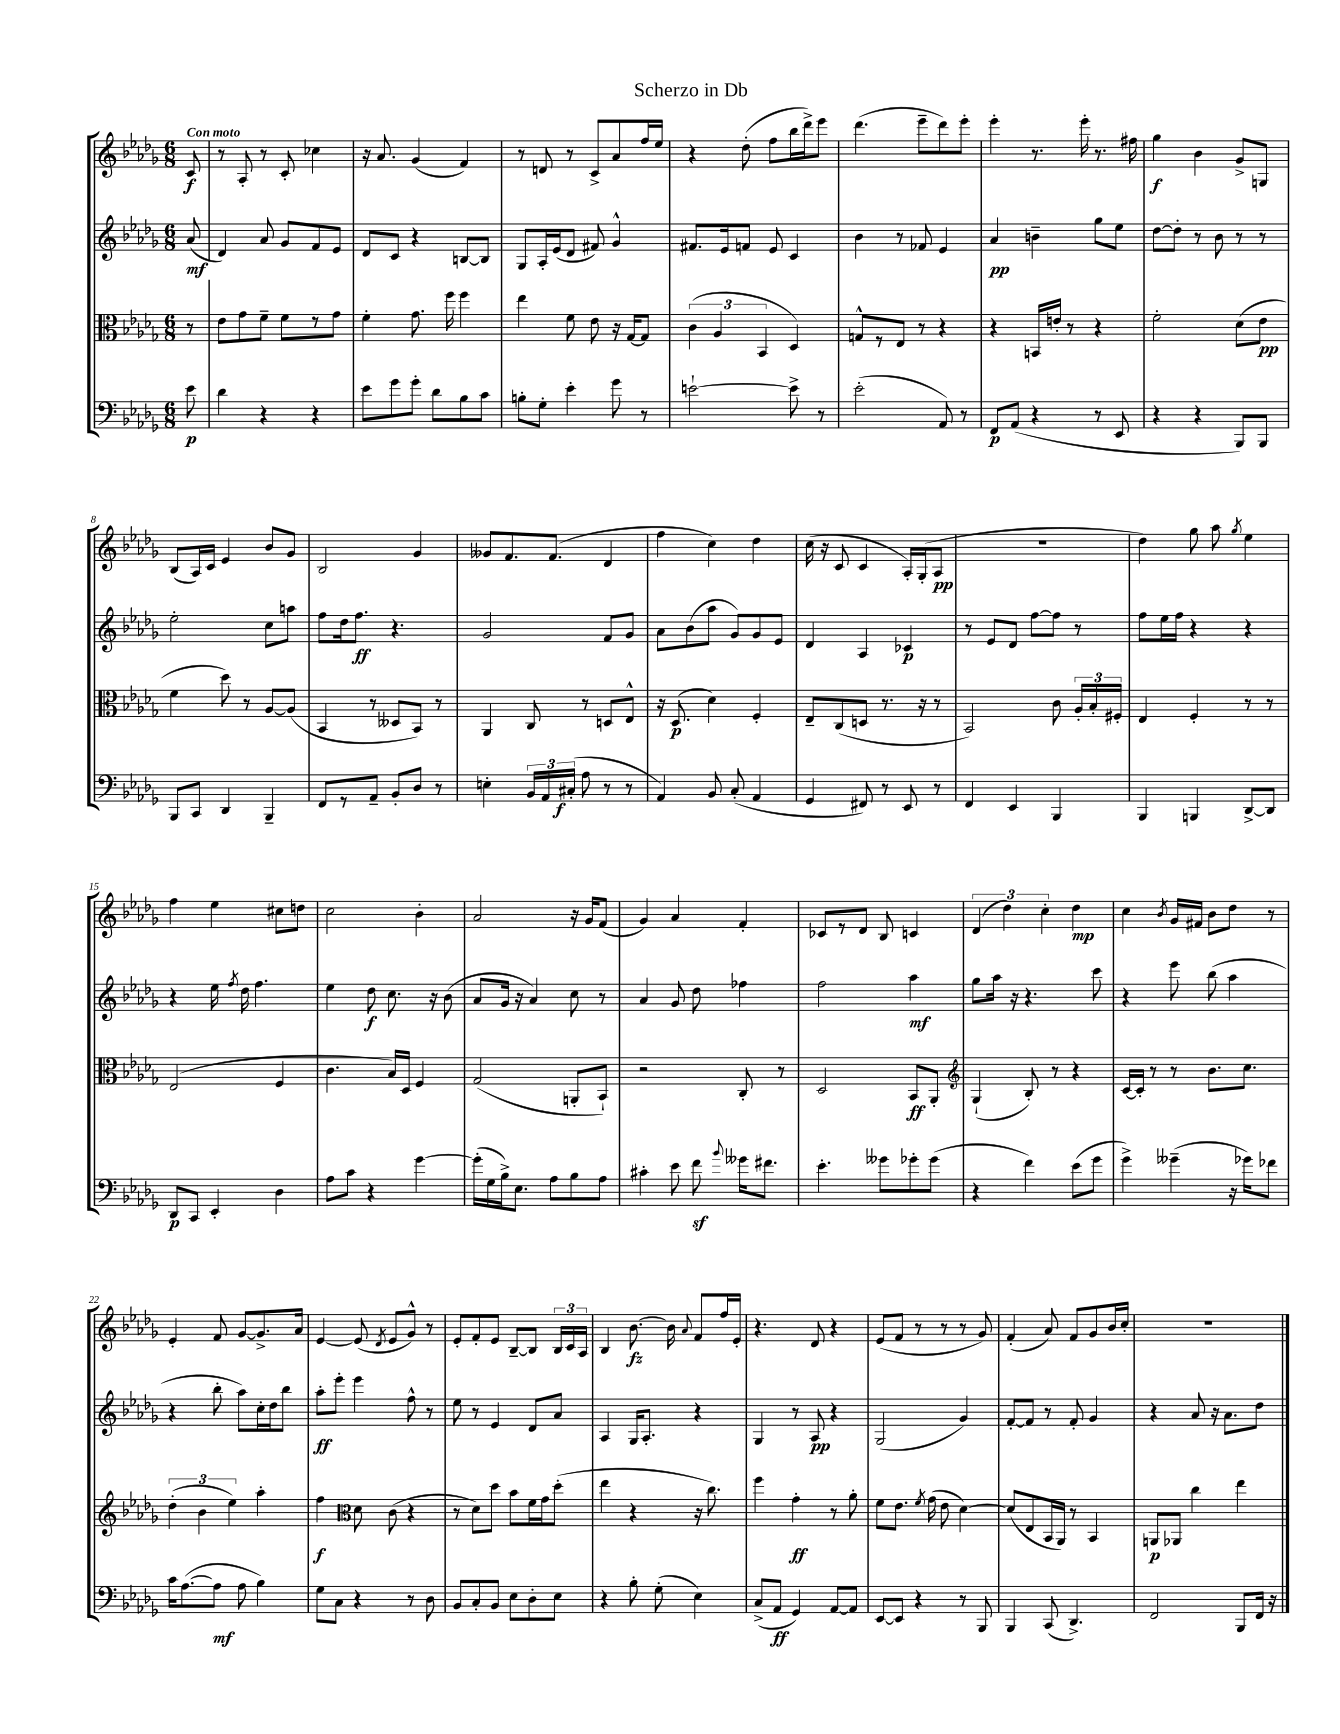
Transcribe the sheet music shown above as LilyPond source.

\header { title = "Scherzo in Db" }
<<
\new StaffGroup <<
\new Staff = "s0" {
    \clef treble \key des \major \numericTimeSignature \time 6/8 \partial 8 \tempo "Con moto"
    \autoBeamOff c'8\f |
    r8 aes8-. r8 c'8-. ces''4 |
    r16 aes'8. ges'4( f'4) |
    r8 d'8 r8 c'8[-> aes'8 f''16 ees''16] |
    r4 des''8-.( f''8[ bes''16 des'''16->) ees'''8] |
    des'''4.( ees'''8[-- des'''8) ees'''8]-. |
    ees'''4-. r8. ees'''16-. r8. fis''16 |
    ges''4\f bes'4 ges'8[-> g8] |
    bes8[( aes16) c'16] ees'4 bes'8[ ges'8] |
    bes2 ges'4 |
    geses'8[ f'8. f'8.]( des'4 |
    f''4 c''4) des''4 |
    c''16( r16 c'8 c'4 aes16[-.) ges16-.( aes8]\pp |
    R2. |
    des''4) ges''8 aes''8 \acciaccatura { ges''8 } ees''4 |
    f''4 ees''4 cis''8[ d''8] |
    c''2 bes'4-. |
    aes'2 r16 ges'16[ f'8]( |
    ges'4) aes'4 f'4-. |
    ces'8[ r8 des'8] bes8 c'4 |
    \tuplet 3/2 { des'4( des''4) c''4-. } des''4\mp |
    c''4 \acciaccatura { bes'8 } ges'16[ fis'16] bes'8[ des''8] r8 |
    ees'4-. f'8 ges'8[~ ges'8.-> aes'16] |
    ees'4~ ees'8( \acciaccatura { des'8 } ees'8[ ges'8]-^) r8 |
    ees'8[-. f'8-. ees'8] bes8[~-- bes8] \tuplet 3/2 { bes16[ c'16 aes16] } |
    bes4 bes'8.~\fz bes'16 \appoggiatura { aes'8 } f'8[ f''16 ees'16]-. |
    r4. des'8 r4 |
    ees'8[( f'8] r8 r8 r8 ges'8) |
    f'4-.( aes'8) f'8[ ges'8 bes'16 c''16]-. |
    R2. \bar "|." |
}
\new Staff = "s1" {
    \clef treble \key des \major \numericTimeSignature \time 6/8 \partial 8
    \autoBeamOff aes'8\mf( |
    des'4) aes'8 ges'8[ f'8 ees'8] |
    des'8[ c'8] r4 b8[~ b8] |
    ges8[ aes16-. ees'16( des'8] fis'8) ges'4-^ |
    fis'8.[ ees'16 f'8] ees'8 c'4 |
    bes'4 r8 fes'8 ees'4 |
    aes'4\pp b'4-- ges''8[ ees''8] |
    des''8[~ des''8]-. r8 bes'8 r8 r8 |
    ees''2-. c''8[ a''8] |
    f''8[ des''16 f''8.]\ff r4. |
    ges'2 f'8[ ges'8] |
    aes'8[ bes'8( aes''8] ges'8[) ges'8 ees'8] |
    des'4 aes4 ces'4\p |
    r8 ees'8[ des'8] f''8[~ f''8] r8 |
    f''8[ ees''16 f''16] r4 r4 |
    r4 ees''16 \acciaccatura { f''8 } des''16 f''4. |
    ees''4 des''8\f c''8. r16 bes'8( |
    aes'8[ ges'16] r16 aes'4) c''8 r8 |
    aes'4 ges'8 des''8 fes''4 |
    f''2 aes''4\mf |
    ges''8[ aes''16] r16 r4. c'''8 |
    r4 ees'''8 bes''8( aes''4 |
    r4 bes''8-. aes''8[) c''16-. des''16 bes''8] |
    aes''8[-.\ff ees'''8]-. ees'''4 f''8-^ r8 |
    ees''8 r8 ees'4 des'8[ aes'8] |
    aes4 ges16[ aes8.]-. r4 |
    ges4 r8 aes8\pp r4 |
    ges2( ges'4) |
    f'8[~-. f'8] r8 f'8-. ges'4 |
    r4 aes'8 r16 aes'8.[ des''8] \bar "|." |
}
\new Staff = "s2" {
    \clef alto \key des \major \numericTimeSignature \time 6/8 \partial 8
    \autoBeamOff r8 |
    ees'8[ ges'8 f'8]-- f'8[ r8 ges'8] |
    f'4-. ges'8. f''16 f''4 |
    ees''4 f'8 ees'8 r16 ges16[~ ges8] |
    \tuplet 3/2 { c'4( aes4 bes,4 } des4) |
    g8[-^ r8 ees8] r8 r4 |
    r4 b,16[ e'16]-. r8 r4 |
    f'2-. des'8[( ees'8]\pp |
    f'4 des''8) r8 aes8[~ aes8]( |
    bes,4 r8 deses8[ bes,8]) r8 |
    aes,4 c8 r8 d8[ ees8]-^ |
    r16 des8.\p( des'4) f4-. |
    ees8[-- c8( d8] r8. r16 r8 |
    bes,2) c'8 \tuplet 3/2 { aes16[-. bes16-. fis16]-. } |
    ees4 f4-. r8 r8 |
    ees2( f4 |
    c'4. bes16[) des16] f4 |
    ges2( a,8[-. bes,8]-!) |
    r2 c8-. r8 |
    des2 bes,8[\ff aes,8]-. |
    \clef treble ges4-!( bes8-.) r8 r4 |
    c'16[~ c'16]-. r8 r8 bes'8.[ c''8.] |
    \tuplet 3/2 { des''4-.( bes'4 ees''4) } aes''4-. |
    f''4\f \clef alto des'8 c'8( r4 |
    r8 des'8[) des''8] bes'8[ f'16 ges'16 des''8]-.( |
    ees''4 r4 r16 c''8.) |
    f''4 ges'4-.\ff r8 aes'8-. |
    f'8[ ees'8.] \acciaccatura { f'8 } ges'16( ees'8 des'4~) |
    des'8[( ees8 bes,16 aes,16]) r8 bes,4 |
    a,8[\p aes,8] c''4 ees''4 \bar "|." |
}
\new Staff = "s3" {
    \clef bass \key des \major \numericTimeSignature \time 6/8 \partial 8
    \autoBeamOff ees'8\p |
    des'4 r4 r4 |
    ees'8[ ges'8 ges'8]-. des'8[ bes8 c'8] |
    b8[-. ges8]-. ees'4-. ges'8 r8 |
    e'2~-! e'8-> r8 |
    ees'2-.( aes,8) r8 |
    f,8[\p aes,8]( r4 r8 ees,8 |
    r4 r4 bes,,8[) bes,,8] |
    bes,,8[ c,8] des,4 bes,,4-- |
    f,8[ r8 aes,8]-- bes,8[-. des8] r8 |
    e4-. \tuplet 3/2 { bes,16[ aes,16 cis16]-.\f( } aes8 r8 r8 |
    aes,4) bes,8 c8-.( aes,4 |
    ges,4 fis,8) r8 ees,8 r8 |
    f,4 ees,4 bes,,4 |
    bes,,4 b,,4 des,8[~-> des,8] |
    des,8[\p c,8] ees,4-. des4 |
    aes8[ c'8] r4 ges'4~ |
    ges'16[-.( ges16 bes16->) ees8.] aes8[ bes8 aes8] |
    cis'4-. ees'8 f'8\sf \appoggiatura { bes'8 } geses'16[ fis'8.] |
    ees'4.-. geses'8[ ges'8-. ges'8]( |
    r4 f'4) ees'8[( ges'8] |
    ges'4->) geses'4--( r16 ges'16[) fes'8] |
    c'16[ aes8.~( aes8]\mf aes8 bes4) |
    ges8[ c8] r4 r8 des8 |
    bes,8[ c8-. bes,8] ees8[ des8-. ees8] |
    r4 bes8-. ges8-.( ees4) |
    c8[->( aes,8]\ff ges,4) aes,8[~ aes,8] |
    ees,8[~ ees,8] r4 r8 bes,,8 |
    bes,,4 c,8( des,4.->) |
    f,2 bes,,8[ f,16] r16 \bar "|." |
}
>>
>>
